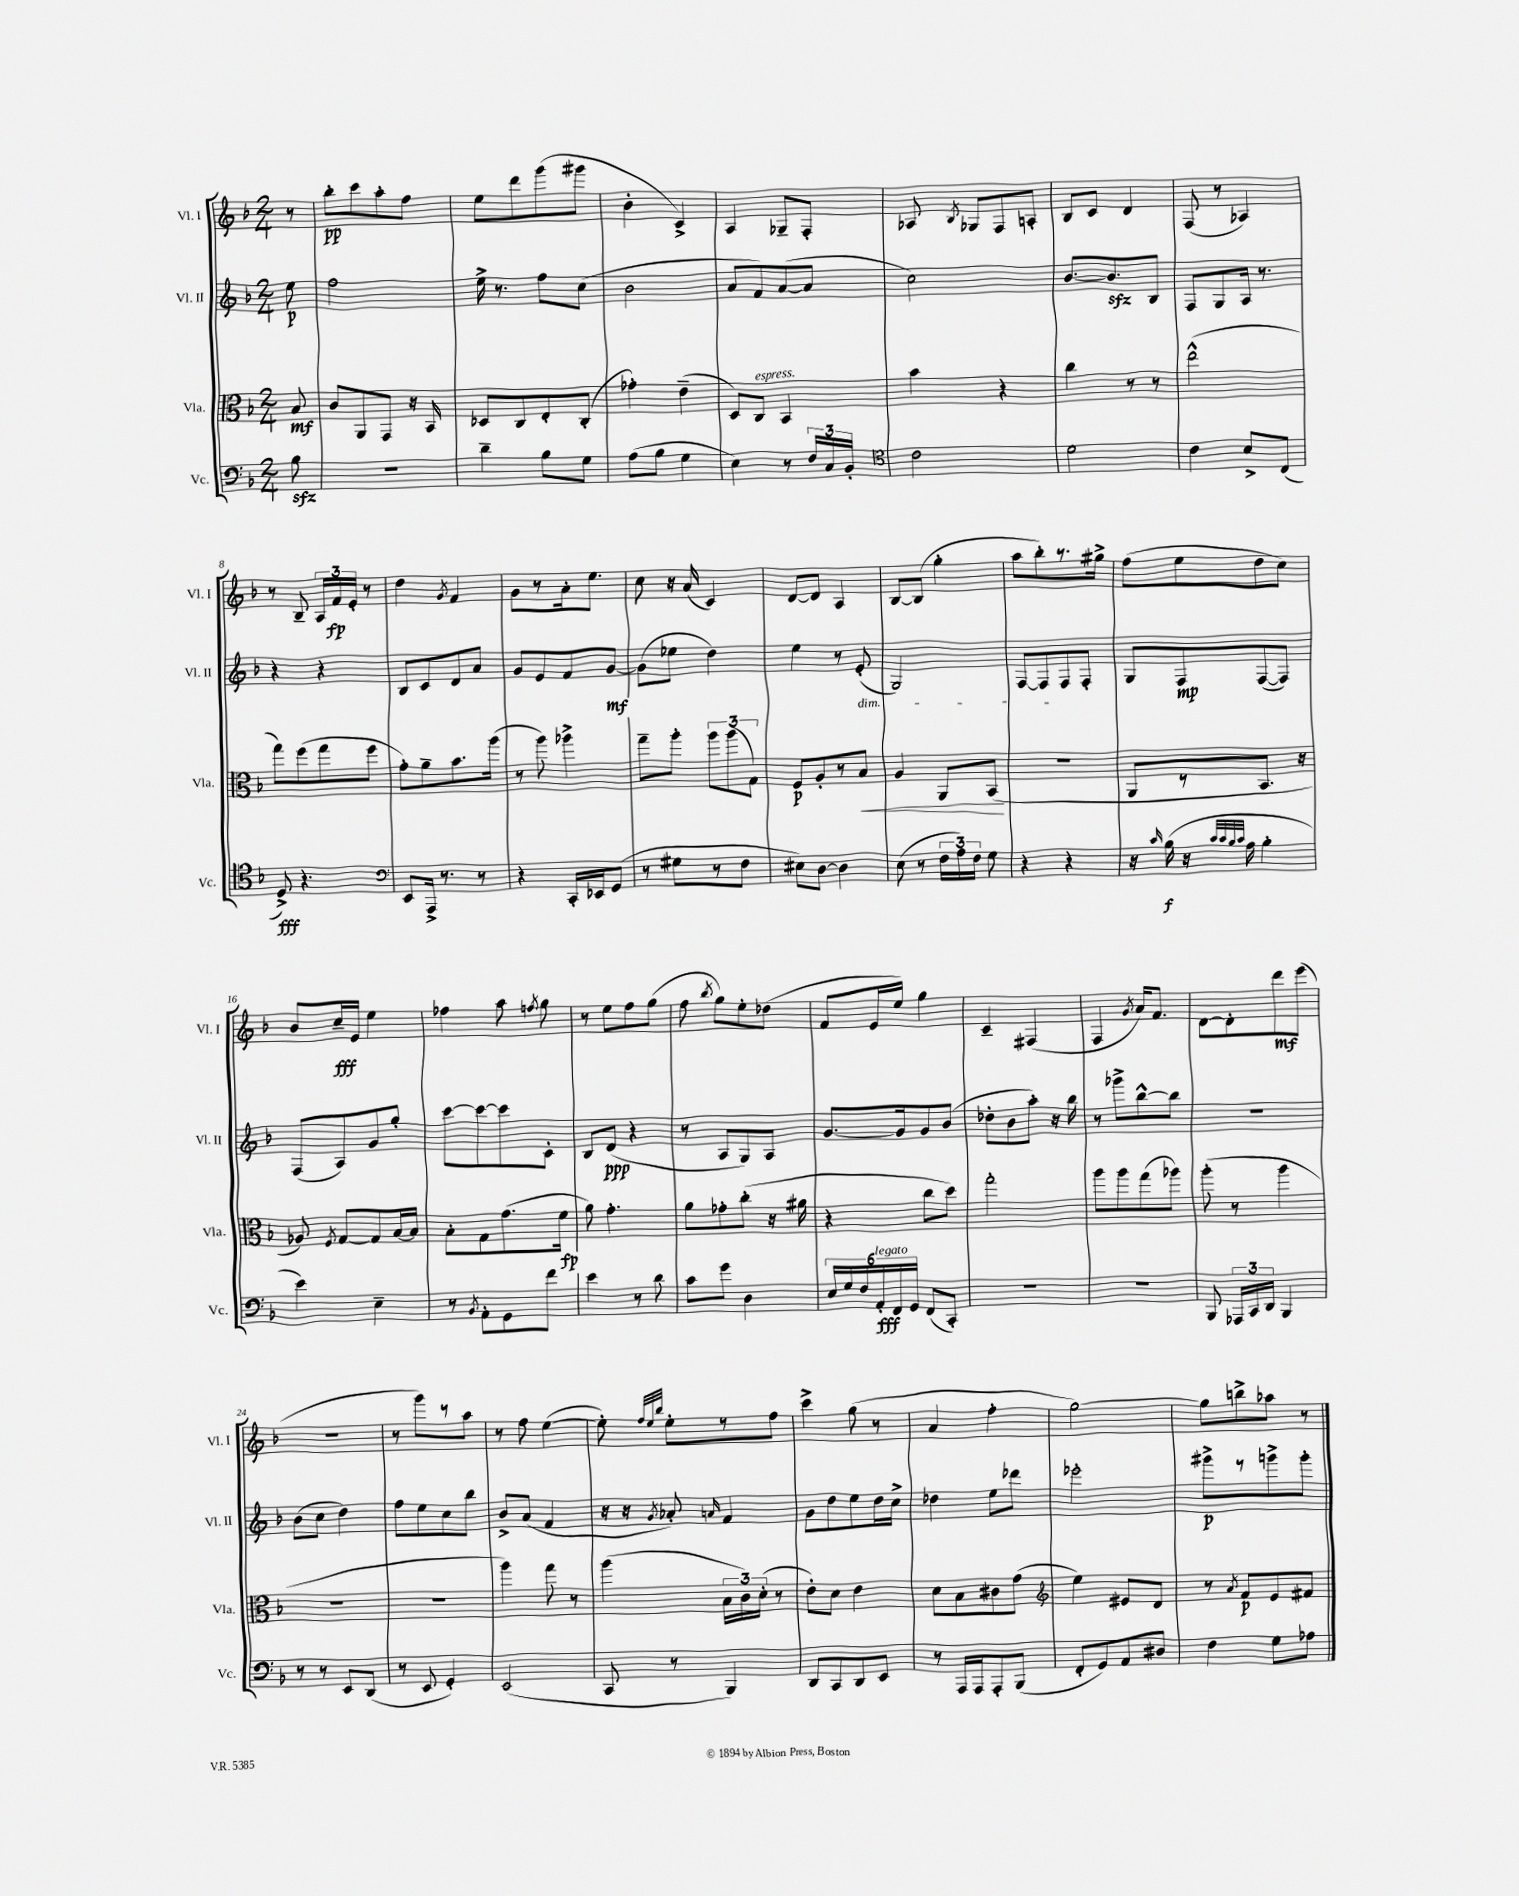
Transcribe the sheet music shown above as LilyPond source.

<<
\new StaffGroup <<
\new Staff = "s0" \with { instrumentName = "Vl. I" shortInstrumentName = "Vl. I" } {
    \clef treble \key f \major \numericTimeSignature \time 2/4 \partial 8
    \autoBeamOff r8 |
    bes''8[-.\pp c'''8 a''8-. f''8] |
    e''8[ d'''8 g'''8( gis'''8] |
    bes'4-. c'4->) |
    a4 ges8[-- f8]-. |
    aes8 \acciaccatura { bes8 } ges8[ f8 a8]-. |
    bes8[ c'8] d'4 |
    f8( r8 aes4) |
    r8 bes8-- \tuplet 3/2 { a16[ f'16\fp e'16]-. } r8 |
    d''4 \acciaccatura { g'8 } f'4 |
    g'8[ r8 a'16-. e''8.] |
    c''8 r16 a'16( c'4) |
    d'8[~ d'8] a4 |
    bes8[~ bes8]( g''4-. |
    a''8[ bes''8-.) r8. gis''16]-> |
    f''8[( e''8 d''8 c''8]) |
    bes'8[ c''16--\fff e'16] e''4 |
    fes''4 a''8 \acciaccatura { f''8 } g''8 |
    r8 e''8[ f''8 g''8]( |
    f''8 \acciaccatura { bes''8 } g''8[) e''8-. des''8]( |
    f'8[ e'16 e''16]) g''4 |
    c'4-- fis4( |
    f4 \acciaccatura { g'8 } a'16[) f'8.] |
    d'8[~ d'8-. d'''8\mf e'''8]( |
    R2 |
    r8 g'''8[) r8 a''8] |
    r8 f''8 e''4~( |
    e''8-.) \grace { f''32[ e''32 bes''32] } e''8[-. r8 f''8] |
    c'''4-> g''8( r8 |
    a'4 f''4-. |
    g''2~) |
    g''8[ b''8-> aes''8] r8 \bar "|." |
}
\new Staff = "s1" \with { instrumentName = "Vl. II" shortInstrumentName = "Vl. II" } {
    \clef treble \key f \major \numericTimeSignature \time 2/4 \partial 8
    \autoBeamOff e''8\p |
    f''2 |
    e''16-> r8. f''8[ c''8]( |
    bes'2 |
    a'8[ f'8) a'8~( a'8] |
    c''2) |
    bes'8.[~ bes'8.\sfz bes8] |
    f8[ g8 a16] r8. |
    r4 r4 |
    bes8[ c'8 d'8 a'8] |
    g'8[ e'8 f'8 g'8]~\mf |
    g'8[( ees''8] d''4) |
    e''4 r8 e'8-.\dim( |
    g2) |
    f8[~ f8 f8\! f8]-. |
    g8[ f8\mp f8~( f8]) |
    f8[( a8) g'8 g''8]-. |
    c'''8[~ c'''8~ c'''8 c'8]-. |
    bes8[ d'8]\ppp( r4 |
    r8 a8[ g8) a8] |
    g'8.[~ g'16 g'8 bes'8]( |
    des''8[-. bes'8 a''8]-.) r16 bes''16 |
    r8 ges'''8[-> bes''8~-^ bes''8] |
    R2 |
    bes'8[( c''8] d''4) |
    f''8[ e''8 c''8 bes''8] |
    bes'8[-> a'8]( f'4 |
    r16 r16 \acciaccatura { g'8 } aes'8-.) \grace { a'16 } f'4 |
    g'8[ d''8 e''8 d''16 c''16]-> |
    des''4 e''8[ des'''8] |
    ees'''2-. |
    gis'''8[->\p r8 g'''8-> g'''8]-. \bar "|." |
}
\new Staff = "s2" \with { instrumentName = "Vla." shortInstrumentName = "Vla." } {
    \clef alto \key f \major \numericTimeSignature \time 2/4 \partial 8
    \autoBeamOff bes8\mf |
    c'8[ a,8 g,8] r16 bes,16 |
    des8[ c8 e8-. c8]-.( |
    ges'4-.) e'4--( |
    d8[) c8]^\markup { \italic "espress." } bes,4 |
    bes'4 r4 |
    c''4 r8 r8 |
    e''2-^( |
    g''8[) f''8( g''8 f''8] |
    g'8[-.) a'8-- bes'8. a''16]( |
    r8 a''8) aes''4-> |
    g''8[-- a''8]-. \tuplet 3/2 { a''8[ a''8( g8]) } |
    f8[\p a8-. r8 bes8]\< |
    a4 a,8[ bes,8]\!( |
    r2 |
    a,8[ r8 bes,8.] r16 |
    aes8) \acciaccatura { f8 } g8[~ g8 bes16~ bes16] |
    bes8[-. g8 g'8.( f'16]\fp |
    a'8) g'4.-. |
    a'8[ ges'8-. c''8]-.( r16 ais'16 |
    r4 c''8[ d''8]) |
    g''2-. |
    a''8[ a''8 g''8( aes''8]) |
    a''8-.( r8 a''4 |
    R2 |
    R2 |
    a''4) g''8 r8 |
    a''4( \tuplet 3/2 { bes16[ c'16) d'16]-.( } r8 |
    e'8[-.) d'8] e'4 |
    d'8[ bes8 cis'8 g'8]( |
    \clef treble e''4) eis'8[ d'8] |
    r8 \acciaccatura { a'8 } f'8[\p e'8 fis'8] \bar "|." |
}
\new Staff = "s3" \with { instrumentName = "Vc." shortInstrumentName = "Vc." } {
    \clef bass \key f \major \numericTimeSignature \time 2/4 \partial 8
    \autoBeamOff bes8\sfz |
    r2 |
    d'4-- bes8[ g8] |
    a8[( bes8] g4 |
    e4) r8 \tuplet 3/2 { f16[ c16 bes,16]-. } |
    \clef tenor c'2 |
    d'2 |
    c'4 bes8[-> c8]( |
    d8->\fff) r4. |
    \clef bass e,8[ a,,16]-> r8. r8 |
    r4 c,16[-. ees,16 g,8]( |
    r8 gis8[ r8 f8] |
    eis8[) d8]~ d4 |
    e8( r8 \tuplet 3/2 { f16[ a16) f16] } g8 |
    r4 r4 |
    r16 \grace { c'16 } bes16\f( r16 \grace { c'32[ c'32 bes32 c'32] } a16 bes4-. |
    e'4) e4-- |
    r8 \acciaccatura { bes,8 } a,8[-. g,8 f'8] |
    e'4 r8 d'8 |
    c'8[ g'8] d4 |
    \tuplet 6/4 { e16[ g16 f16 a,16-.\fff^\markup { \italic "legato" } f,16 g,16] } f,8[( c,8]-.) |
    R2 |
    r2 |
    bes,,8 \tuplet 3/2 { aes,,16[ c,16 d,16] } bes,,4 |
    r8 r8 e,8[ d,8]( |
    r8 e,8 g,4-.) |
    e,2( |
    c,8 r8 bes,,4) |
    d,8[ c,8 d,8 e,8] |
    r8 a,,16[ a,,16 a,,8-. bes,,8]( |
    f,8[-. g,8) a,8 dis8] |
    f4 g8[ aes8] \bar "|." |
}
>>
>>
